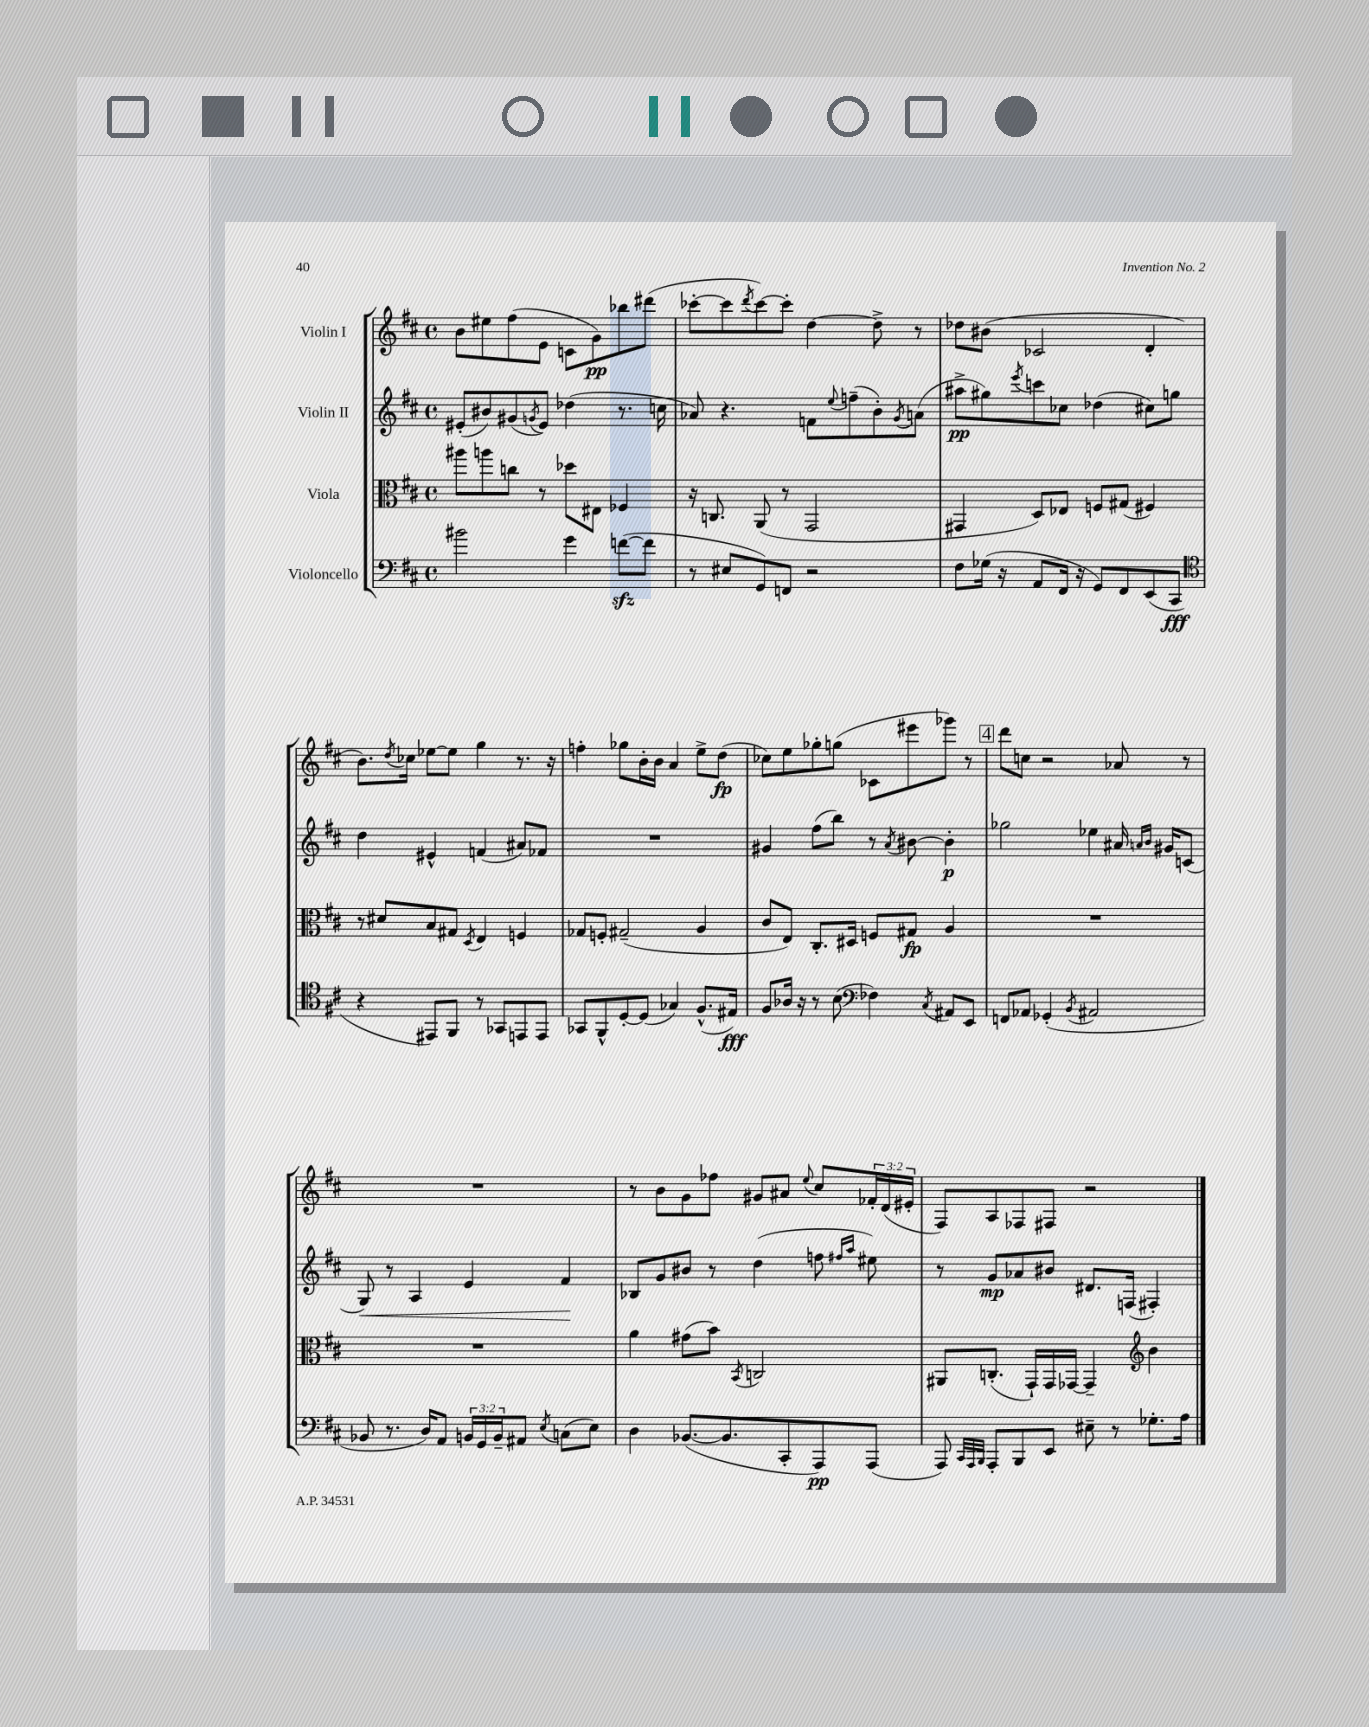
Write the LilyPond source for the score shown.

<<
\new StaffGroup <<
\new Staff = "s0" \with { instrumentName = "Violin I" } {
    \clef treble \key d \major \defaultTimeSignature \time 4/4 \override Staff.TupletNumber.text = #tuplet-number::calc-fraction-text
    b'8 eis''8 fis''8( e'8 c'8 g'8\pp) bes''8 dis'''8( |
    ces'''8~-. ces'''8 \acciaccatura { d'''8 } ces'''8~) ces'''8-. d''4~ d''8-> r8 |
    des''8 bis'8( ces'2 d'4-. |
    b'8.) \acciaccatura { d''8 } ces''16 ees''8~ ees''8 g''4 r8. r16 |
    f''4-. ges''8 b'16-. b'16 a'4 e''8-> d''8\fp( |
    ces''8) e''8 ges''8-. g''8( ces'8 eis'''8 ges'''8) r8 |
    \mark \markup { \box "4" } d'''8 c''8 r2 aes'8 r8 |
    R1 |
    r8 b'8 g'8 fes''8 gis'8 ais'8 \appoggiatura { e''8 } cis''8 \tuplet 3/2 { fes'16-. d'16( eis'16-. } |
    fis8) a8 fes8 fis8 r2 \bar "|." |
}
\new Staff = "s1" \with { instrumentName = "Violin II" } {
    \clef treble \key d \major \defaultTimeSignature \time 4/4
    eis'8-.( bis'8) gis'8( \acciaccatura { g'8 } eis'8) des''4( r8. c''16 |
    aes'8) r4. f'8 \appoggiatura { e''8 } f''8--( b'8-.) \acciaccatura { g'8 } a'8( |
    ais''8->\pp gis''8) \acciaccatura { e'''8 } c'''8 ces''8 des''4( cis''8) g''8 |
    d''4 eis'4-^ f'4( ais'8) fes'8 |
    R1 |
    gis'4 fis''8( b''8) r8 \acciaccatura { a'8 } bis'8~ bis'4-.\p |
    \mark \markup { \box "4" } ges''2 ees''4 ais'16 \grace { a'16 b'16 } gis'16 c'8( |
    g8\<) r8 a4 e'4 fis'4\! |
    bes8 g'8 bis'8 r8 d''4( f''8 \grace { fis''16 a''16 } eis''8) |
    r8 g'8\mp aes'8 bis'8 dis'8. f16( fis4-.) \bar "|." |
}
\new Staff = "s2" \with { instrumentName = "Viola" } {
    \clef alto \key d \major \defaultTimeSignature \time 4/4
    ais''8 a''8 c''8 r8 des''8 eis8 fes4 |
    r16 c8. a,8( r8 g,2 |
    gis,4 d8) ees8 f8 gis8( fis4) |
    r8 dis'8 b8 gis8 \acciaccatura { d8 } e4 f4 |
    ges8 f8-. gis2--( a4 |
    cis'8 e8) cis8.-. dis16 f8 gis8\fp a4 |
    \mark \markup { \box "4" } R1 |
    R1 |
    a'4 gis'8( b'8) \acciaccatura { b,8 } c2 |
    ais,8 c8.-.( g,16-!) g,16 ges,16~ ges,4-- \clef treble b'4 \bar "|." |
}
\new Staff = "s3" \with { instrumentName = "Violoncello" } {
    \clef bass \key d \major \defaultTimeSignature \time 4/4 \override Staff.TupletNumber.text = #tuplet-number::calc-fraction-text
    bis'2 g'4 f'8~\sfz( f'8 |
    r8 eis8 g,8) f,8 r2 |
    fis8 ges16( r16 a,8 fis,16 r16 g,8) fis,8 e,8( cis,8\fff |
    \clef tenor r4 eis,8) fis,8 r8 ges,8 e,8 e,8 |
    ges,8 fis,8-^ d8~-. d8( ges4) fis8.-^( eis16\fff) |
    fis8 aes16 r16 r8 b8( \clef bass fes4) \acciaccatura { cis8 } ais,8 e,8 |
    \mark \markup { \box "4" } f,8 aes,8 ges,4-.( \acciaccatura { b,8 } ais,2 |
    bes,8 r8. d16) a,8 \tuplet 3/2 { b,16 g,16 b,16-- } ais,8 \acciaccatura { e8 } c8( e8) |
    d4 bes,8.~( bes,8. cis,8-. a,,8\pp) a,,8( |
    a,,8) \grace { cis,32 a,,32 b,,32 } a,,8-. b,,8 e,8 eis8-- r8 ges8.-. a16 \bar "|." |
}
>>
>>
\layout { \context { \Score \remove "Bar_number_engraver" } }
